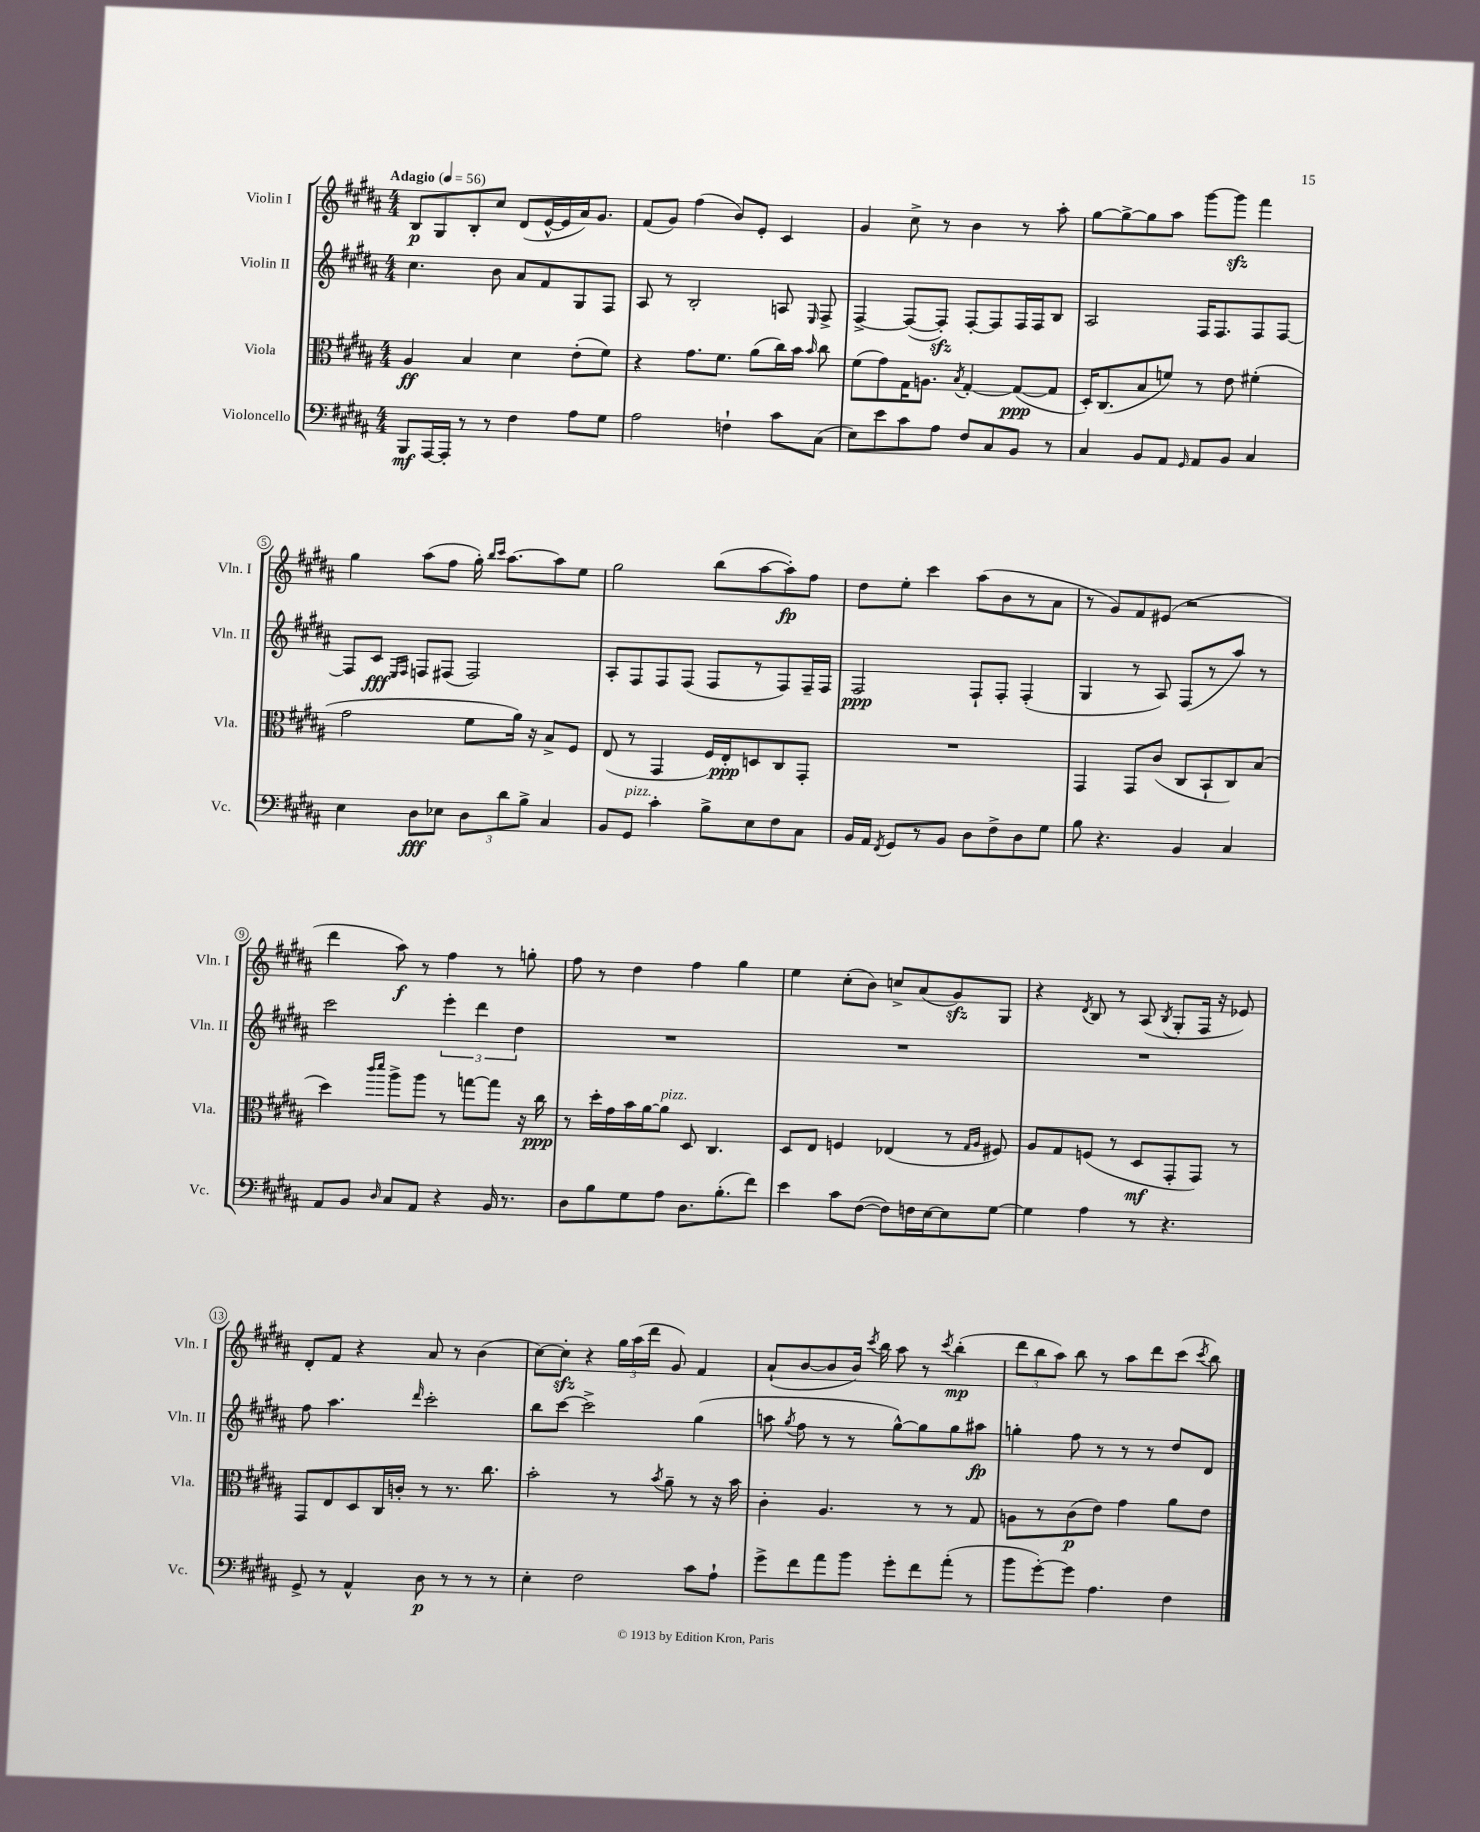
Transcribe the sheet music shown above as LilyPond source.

<<
\new StaffGroup <<
\new Staff = "s0" \with { instrumentName = "Violin I" shortInstrumentName = "Vln. I" } {
    \clef treble \key b \major \numericTimeSignature \time 4/4 \tempo "Adagio" 4 = 56
    \autoBeamOff b8[\p gis8 b8-. cis''8] dis'8[( e'16~-^ e'16 ais'16) gis'8.] |
    fis'8[( gis'8]) fis''4( b'8[) e'8]-. cis'4 |
    gis'4 cis''8-> r8 b'4 r8 ais''8-. |
    gis''8[~ gis''8~-> gis''8 ais''8] gis'''8[~ gis'''8]\sfz fis'''4 |
    gis''4 ais''8[( fis''8] gis''16-.) \grace { b''16[ cis'''16] } ais''8.[~ ais''8 e''8] |
    gis''2 b''8[( ais''8~ ais''8-.\fp) fis''8] |
    dis''8[ e''8]-. cis'''4 ais''8[( b'8 r8 ais'8] |
    r8 gis'8[) fis'8 eis'8]( r2 |
    dis'''4 ais''8\f) r8 fis''4 r8 g''8-. |
    fis''8 r8 dis''4 fis''4 gis''4 |
    e''4 cis''8[-.( b'8]) c''8[-> ais'8( gis'8\sfz) gis8] |
    r4 \acciaccatura { dis'8 } b8 r8 ais8( \acciaccatura { b8 } gis8[-. fis16] r16 ees'8) |
    dis'8[-. fis'8] r4 ais'8 r8 b'4( |
    cis''8[~) cis''8]-.\sfz r4 \tuplet 3/2 { gis''16[ ais''16( dis'''16] } gis'8) fis'4 |
    ais'8[-!( b'8~ b'8 b'16]) \acciaccatura { cis'''8 } b''16 ais''8 r8 \acciaccatura { cis'''8 } b''4-.\mp( |
    \tuplet 3/2 { dis'''8[ b''8 ais''8]) } b''8 r8 ais''8[ dis'''8 cis'''8]( \acciaccatura { cis'''8 } b''8) \bar "|." |
}
\new Staff = "s1" \with { instrumentName = "Violin II" shortInstrumentName = "Vln. II" } {
    \clef treble \key b \major \numericTimeSignature \time 4/4
    \autoBeamOff cis''4. b'8 ais'8[ fis'8 gis8 fis8] |
    ais8 r8 b2-. a8 \grace { e16 } fis8-> |
    fis4~-> fis8[~( fis8]-.\sfz) fis8[~-. fis8 fis16 fis16 b8] |
    ais2 fis16[ fis8. fis8 fis8]~ |
    fis8[ cis'8]\fff \grace { e16[ fis16] } f8[ fis8]( fis2) |
    ais8[-. fis8 fis8 fis8]( fis8[ r8 fis8) fis16-- fis16] |
    fis2\ppp fis8[-! fis8]-. fis4-.( |
    gis4 r8 ais8) fis8[( r8 ais''8]) r8 |
    cis'''2 \tuplet 3/2 { e'''4-. dis'''4 dis''4 } |
    R1 |
    R1 |
    R1 |
    fis''8 ais''4. \grace { dis'''16 } cis'''2-. |
    b''8[ cis'''8]~ cis'''2-> gis''4( |
    a''8 \acciaccatura { gis''8 } fis''8 r8 r8 gis''8[~-^) gis''8 gis''8 ais''8]\fp |
    g''4-. fis''8 r8 r8 r8 dis''8[ dis'8] \bar "|." |
}
\new Staff = "s2" \with { instrumentName = "Viola" shortInstrumentName = "Vla." } {
    \clef alto \key b \major \numericTimeSignature \time 4/4
    \autoBeamOff ais4\ff b4 dis'4 e'8[-.( fis'8]) |
    r4 gis'8.[ fis'8.] ais'8[( cis''16) b'16] \grace { b'16 } cis''8 |
    fis'8[( gis'8) gis16 a8.] \acciaccatura { b8 } gis4~-. gis8[~\ppp( gis8] |
    dis16[-.) cis8.( b8 f'8]) r8 e'8 fis'4-.( |
    gis'2 fis'8[ ais'16]) r16 b8[-> fis8] |
    e8( r8 gis,4 fis16[) e16-.\ppp d8 cis8 gis,8]-. |
    R1 |
    gis,4 gis,8[ cis'8]( cis8[ b,8-! cis8) b8]( |
    dis''4) \grace { cis'''16[ dis'''16] } ais''8[-> ais''8] r8 g''8[~ g''8] r16 cis''16\ppp |
    r8 dis''16[-. gis'16 b'16 ais'16~ ais'8]^\markup { \italic "pizz." } dis8 cis4. |
    dis8[ e8] f4 ees4( r8 \grace { gis16[ ais16] } fis8) |
    ais8[ gis8 f8]( r8 dis8[\mf gis,8-. gis,8]) r8 |
    gis,8[ e8 dis8 cis16 c'16]-. r8 r8. cis''8. |
    b'2-. r8 \acciaccatura { b'8 } ais'8-- r8 r16 b'16 |
    cis'4-. ais4. r8 r8 gis8 |
    a8[ r8 cis'8\p( e'8]) gis'4 ais'8[ e'8] \bar "|." |
}
\new Staff = "s3" \with { instrumentName = "Violoncello" shortInstrumentName = "Vc." } {
    \clef bass \key b \major \numericTimeSignature \time 4/4
    \autoBeamOff b,,8[\mf ais,,16~ ais,,16]-. r8 r8 fis4 ais8[ gis8] |
    ais2 f4-! cis'8[ cis8]( |
    e8[) e'8 cis'8 ais8] fis8[ cis8 b,8] r8 |
    cis4 b,8[ ais,8] \grace { gis,16 } ais,8[ b,8] cis4 |
    e4 dis8[\fff ees8] \tuplet 3/2 { dis8[ dis'8 b8]-> } cis4 |
    b,8[ gis,8]^\markup { \italic "pizz." } cis'4-. b8[-> e8 fis8 cis8] |
    b,16[ ais,16] \acciaccatura { fis,8 } gis,8[ r8 b,8] dis8[ fis8-> dis8 gis8] |
    b8 r4. b,4 cis4 |
    ais,8[ b,8] \grace { dis16 } cis8[ ais,8] r4 b,16 r8. |
    dis8[ b8 gis8 ais8] dis8.[ b8.-.( fis'8]) |
    e'4 cis'8[ fis8]~( fis8[) f16 e16~ e8 gis8]~ |
    gis4 ais4 r8 r4. |
    gis,8-> r8 ais,4-^ dis8\p r8 r8 r8 |
    e4-. fis2 cis'8[ ais8]-! |
    gis'8[-> fis'8 ais'8 b'8] gis'8[-. fis'8 ais'8]-.( r8 |
    b'8[ gis'8~-.) gis'8] ais4. fis4 \bar "|." |
}
>>
>>
\layout { \context { \Score \override BarNumber.stencil = #(make-stencil-circler 0.1 0.3 ly:text-interface::print) } }
